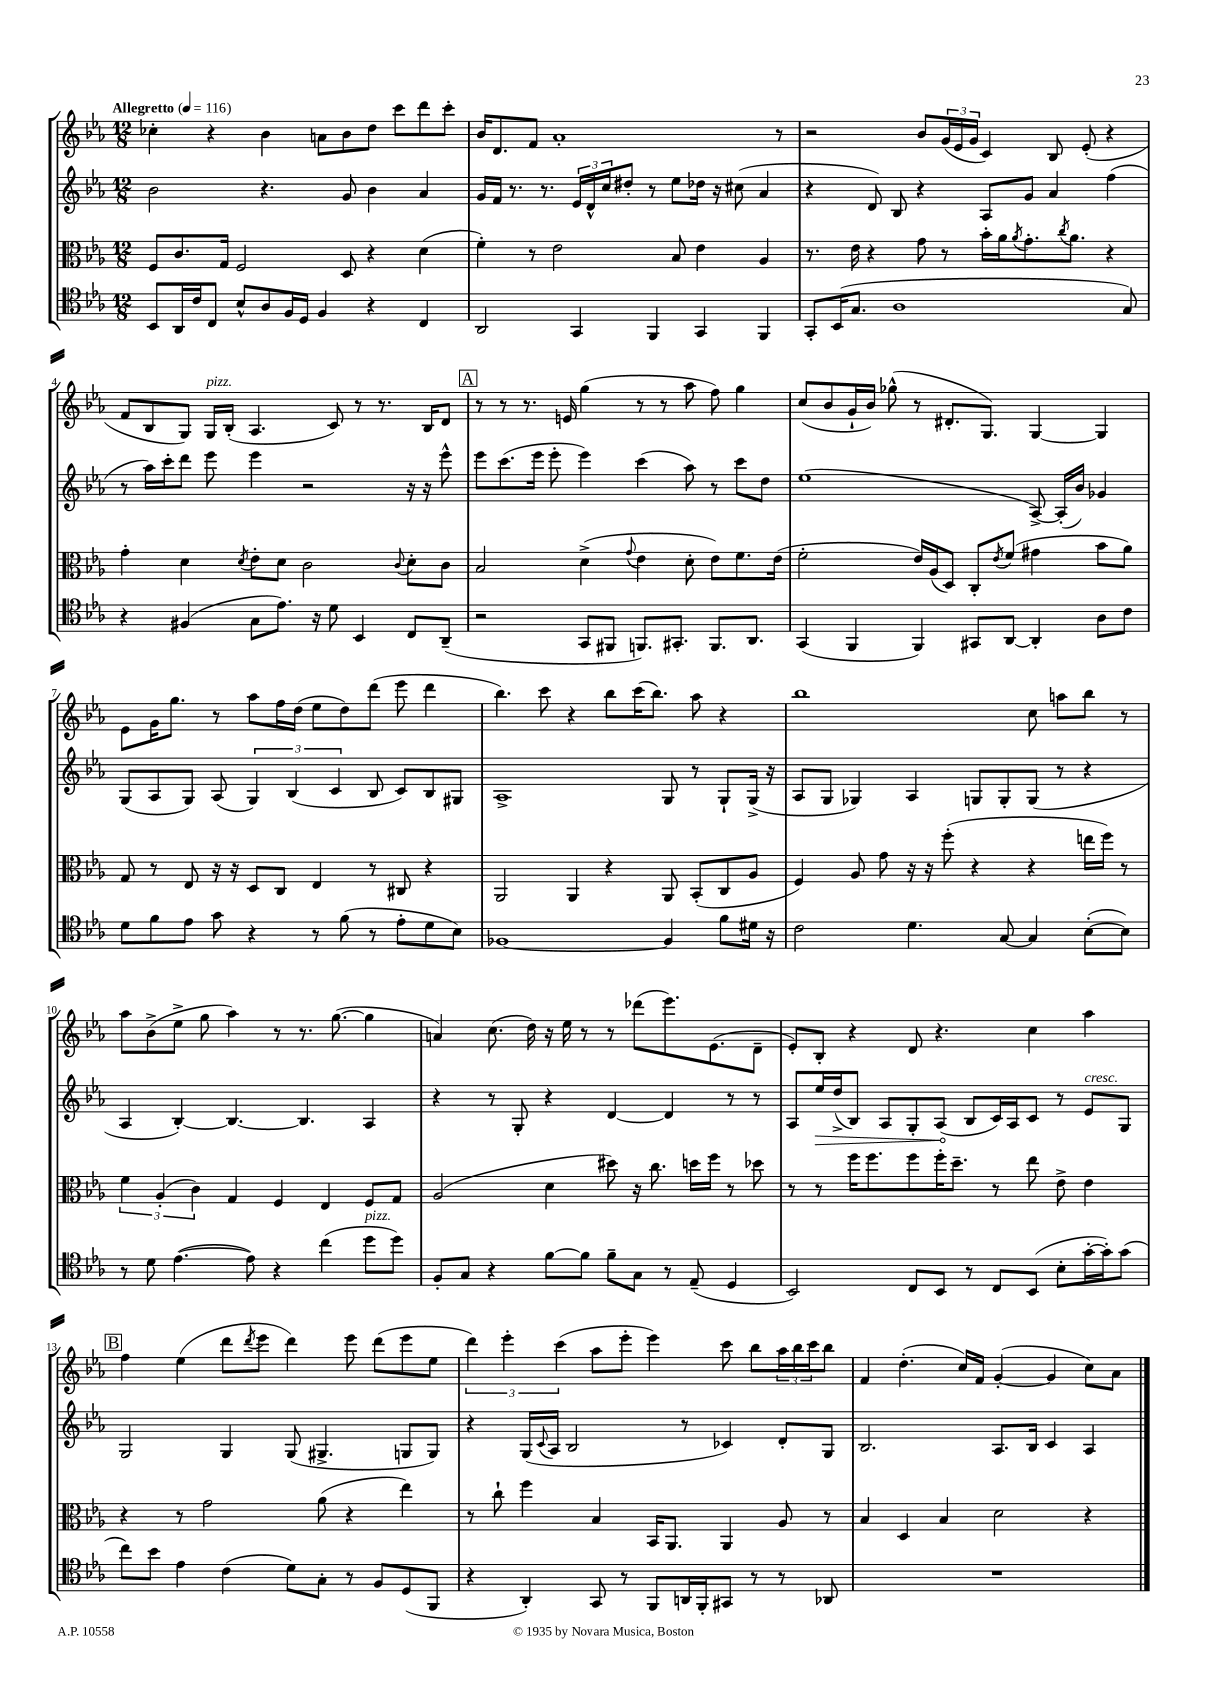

**kern	**kern	**kern	**dynam	**kern
*part4	*part3	*part2	*part2	*part1
*staff4	*staff3	*staff2	*staff2	*staff1
*clefC4	*clefC3	*clefG2	*	*clefG2
*k[b-e-a-]	*k[b-e-a-]	*k[b-e-a-]	*	*k[b-e-a-]
*M12/8	*M12/8	*M12/8	*	*M12/8
*MM116	*MM116	*MM116	*	*MM116
=1	=1	=1	=1	=1
!	!	!	!	!LO:TX:a:B:t=Allegretto
8BB-/L	8F/L	2b-\	.	4cc-X'\
16AA-/L	8.c/	.	.	.
16c/J	.	.	.	.
8C/J	.	.	.	4r
.	16G/Jk	.	.	.
8B-^^/L	2F/	.	.	.
8A-/	.	4.r	.	4b-\
16F/L	.	.	.	.
16D/JJ	.	.	.	.
4F/	.	.	.	8an\L
.	8D/	8g/	.	8b-\
4r	4r	4b-\	.	8dd\J
.	.	.	.	8ccc\L
4C/	(4d\	4a-/	.	8ddd\
.	.	.	.	8ccc'\J
=2	=2	=2	=2	=2
2AA-/	4f'\)	16g/LL	.	16b-/KL
.	.	16f/JJ	.	8.d/
.	.	8.r	.	.
.	8r	.	.	8f/J
.	.	8.r	.	.
.	2e-\	.	.	1a-'
4GG/	.	24e-/LL	.	.
.	.	24d^^/	.	.
.	.	24cc/J	.	.
.	.	8dd#X'/J	.	.
4FF/	.	8r	.	.
.	8B-/	8ee-\L	.	.
4GG/	4e-\	16dd-X\Jk	.	.
.	.	16r	.	.
.	.	(8cc#X\	.	.
4FF/	4A-/	4a-/	.	.
.	.	.	.	8r
=3	=3	=3	=3	=3
8GG'/L	8.r	4r	.	2r
(16BB-/K	.	.	.	.
8.G/J	16e-\	.	.	.
.	4r	8d/)	.	.
1A-	.	8B-/	.	.
.	8g\	4r	.	8b-/L
.	8r	.	.	(24g/L
.	.	.	.	24e-/
.	.	.	.	24g/JJ
.	16b-'\LL	8A-/L	.	4c/)
.	16a-\J	.	.	.
.	8qa-/	.	.	.
.	8.g'\	8g/J	.	.
.	.	4a-/	.	8B-/
.	8qcc/	.	.	.
.	8.a-\J	.	.	.
.	.	.	.	(8e-'/
.	4r	(4ff\	.	4r
8G/)	.	.	.	.
!!LO:LB:g=z
=4	=4	=4	=4	=4
4r	4g'\	8r	.	8f/L
.	.	16aa-\LL)	.	8B-/
.	.	16ccc'\J	.	.
(4F#X/	4d\	8ddd\J	.	8G/J)
!	!	!	!	!LO:TX:a:i:t=pizz.
.	.	8eee-\	.	16G/LL
.	.	.	.	(16B-'/JJ
.	8qd/	.	.	.
8G\L	8e-'\L	4eee-\	.	4.A-/
8.e-\J)	8d\J	.	.	.
.	2c\	2r	.	.
16r	.	.	.	.
8d\	.	.	.	8c/)
4BB-/	.	.	.	8r
.	.	.	.	8.r
.	8qqc/	.	.	.
8C/L	8d'\L	16r	.	.
.	.	16r	.	16B-/KL
(8AA-~/J	8c\J	8eee-^^\	.	8d/J
!!LO:REH:place=s1:t=A
=5	=5	=5	=5	=5
2r	2B-/	8eee-\L	.	8r
.	.	(8.ccc\	.	8r
.	.	.	.	8.r
.	.	16eee-\Jk	.	.
.	.	8eee-'\	.	.
.	.	.	.	16en/
8GG/L	(4d^\	4eee-\)	.	(4gg\
8FF#X/J	.	.	.	.
.	8qqg/	.	.	.
8.FFn/L)	4e-\	(4ccc\	.	8r
.	.	.	.	8r
8.GG#X'/J	.	.	.	.
.	8d'\	8aa-\)	.	8aa-\
8.FF/L	8e-\L)	8r	.	8ff\)
.	8.f\	8ccc\L	.	4gg\
8.AA-/J	.	.	.	.
.	.	8dd\J	.	.
.	(16e-\Jk	.	.	.
=6	=6	=6	=6	=6
(4GG/	2f'\	(1ee-	.	(8cc/L
.	.	.	.	8b-/
4FF/	.	.	.	16g`/L
.	.	.	.	16b-/JJ)
.	.	.	.	(8gg-X^^\
4FF/)	16e-/LL)	.	.	8r
.	(16A-/J	.	.	.
.	8D/J)	.	.	8.d#X'/L
8GG#X/L	8C'/L	.	.	.
.	.	.	.	8.G/J)
.	8qe-/	.	.	.
[8AA-/J	(8f/J	.	.	.
4AA-'/]	4g#X\	[8A-^/)	.	[4G/
.	.	(16A-'/LL]	.	.
.	.	16b-/JJ)	.	.
8A-\L	8b-\L	4g-X/	.	4G/]
8c\J	8a-\J)	.	.	.
!!LO:LB:g=z
=7	=7	=7	=7	=7
8d\L	8G/	(8G/L	.	8e-\L
8f\	8r	8A-/	.	16g\K
.	.	.	.	8.gg\J
8e-\J	8E-/	8G/J)	.	.
8g\	16r	(8A-/	.	8r
.	16r	.	.	.
4r	8D/L	6G/)	.	8aa-\L
.	8C/J	.	.	16ff\L
.	.	(6B-/	.	.
.	.	.	.	(16dd\JJ
8r	4E-/	.	.	8ee-\L
.	.	6c/	.	.
(8f\	.	.	.	8dd\)
8r	8r	8B-/	.	(8ddd\J
8e-'\L	8C#X/	8c/L)	.	8eee-\
8d\	4r	8B-/	.	4ddd\
8B-\J)	.	8G#X/J	.	.
=8	=8	=8	=8	=8
[1F-X	2AA-/	1A-^	.	4.bb-\)
.	.	.	.	8ccc\
.	4AA-/	.	.	4r
.	4r	.	.	8bb-\L
.	.	.	.	(16ccc\K
.	.	.	.	8.bb-\J)
4F-/]	8AA-/	8G/	.	.
.	(8BB-'/L	8r	.	8aa-\
8f\L	8C/	8G`/L	.	4r
16d#X\Jk	8A-/J	(16G^/Jk	.	.
16r	.	16r	.	.
=9	=9	=9	=9	=9
2c\	4F/)	8A-/L	.	1bb-
.	.	8G/J	.	.
.	8A-/	4G-X/)	.	.
.	8g\	.	.	.
4.d\	16r	4A-/	.	.
.	16r	.	.	.
.	(8ff'\	.	.	.
.	4r	8Gn/L	.	.
[8G/	.	8G'/	.	.
4G/]	4r	(8G/J	.	8cc\
.	.	8r	.	8aan\L
([8B-'\L	16een\LL	4r	.	8bb-\J
.	16ff\JJ)	.	.	.
8B-\J])	8r	.	.	8r
!!LO:LB:g=z
=10	=10	=10	=10	=10
8r	6f\	4A-/	.	8aa-\L
8d\	.	.	.	(8b-^\
.	(6A-'/	.	.	.
([4.e-\	.	[4B-'/)	.	8ee-^\J
.	6c\)	.	.	.
.	.	.	.	8gg\
.	4G/	4.B-/_	.	4aa-\)
8e-\])	.	.	.	.
4r	4F/	.	.	8r
.	.	4.B-/]	.	8.r
(4cc\	4E-/	.	.	.
.	.	.	.	([8.gg\
!LO:TX:a:i:t=pizz.	!	!	!	!
8dd\L	8F/L	4A-/	.	4gg\]
8dd\J)	8G/J	.	.	.
=11	=11	=11	=11	=11
8F'/L	(2A-/	4r	.	4an/)
8G/J	.	.	.	.
4r	.	8r	.	(8.cc\
.	.	8G'/	.	.
.	.	.	.	16dd\)
[8f\L	4d\	4r	.	16r
.	.	.	.	16ee-\
8f\J]	.	.	.	8r
8f~\L	8dd#X\)	[4d/	.	8r
8G\J	16r	.	.	(8ddd-X\L
.	8.cc\	.	.	.
8r	.	4d/]	.	8.eee-\)
(8E-~/	16ddn\LL	.	.	.
.	16ff\JJ	.	.	(8.e-\
4D/	8r	8r	.	.
.	8dd-X\	8r	.	8d~\J
=12	=12	=12	=12	=12
2BB-/)	8r	8A-/L	.	8e-'/L)
!	!	!	!LO:HP:b	!
.	8r	16ee-/L	>	8B-'/J
.	.	(16dd^/J	.	.
.	16ff\KL	8B-/J)	.	4r
.	8.ff\	.	.	.
.	.	8A-/L	.	.
8C/L	8ff\	8G'/	.	8d/
8BB-/J	16ff'\K	(8A-/J	.	4.r
.	8.dd~\J	.	.	.
8r	.	8B-/L	]	.
8C/L	8r	16c/L)	.	.
.	.	16A-/J	.	.
(8BB-/J	8ee-\	8c/J	.	4cc\
8B-'\L	8e-^\	8r	.	.
!	!	!LO:TX:a:i:t=cresc.	!	!
[16g'\L	4e-\	8e-/L	.	4aa-\
16g'\J])	.	.	.	.
(8g\J	.	8G/J	.	.
!!LO:LB:g=z
!!LO:REH:place=s1:t=B
=13	=13	=13	=13	=13
8cc\L)	4r	2G/	.	4ff\
8b-\J	.	.	.	.
4e-\	8r	.	.	(4ee-\
.	2g\	.	.	.
(4c\	.	4G/	.	8ddd\L
.	.	.	.	8qddd/
.	.	.	.	8eee-\J
8d\L)	.	(8G/	.	4ddd\)
8G'\J	(8a-\	4.G#X^/	.	.
8r	4r	.	.	8eee-\
8F/L	.	.	.	(8ddd\L
(8D/	4ee-\)	8Gn/L	.	8eee-\
8FF/J	.	8G/J)	.	8ee-\J
=14	=14	=14	=14	=14
4r	8r	4r	.	6ddd\)
.	8cc`\	.	.	.
.	.	.	.	6eee-'\
4AA-'/)	4ff\	(16G/LL	.	.
.	.	8qqc/	.	.
.	.	16A-/JJ	.	.
.	.	.	.	(6ccc\
.	.	2B-/	.	.
8GG/	4B-/	.	.	8aa-\L
8r	.	.	.	8eee-'\J
8FF/L	16BB-/KL	.	.	4eee-\)
.	8.AA-/J	.	.	.
16AAn/L	.	8r	.	.
16FF'/J	.	.	.	.
8GG#X/J	4AA-/	4c-X/)	.	8ccc\
8r	.	.	.	8bb-\L
8r	8A-/	8d'/L	.	24aa-\L
.	.	.	.	24bb-\
.	.	.	.	24ccc\J
8AA-X/	8r	8G/J	.	8bb-\J
=15	=15	=15	=15	=15
1.r	4B-/	2.B-/	.	4f/
.	4D/	.	.	(4.dd'\
.	4B-/	.	.	.
.	.	.	.	16cc/LL)
.	.	.	.	16f/JJ
.	2d\	8.A-/L	.	([4g'/
.	.	16B-/Jk	.	.
.	.	4c/	.	4g/]
.	4r	4A-/	.	8cc\L)
.	.	.	.	8a-\J
==	==	==	==	==
*-	*-	*-	*-	*-
